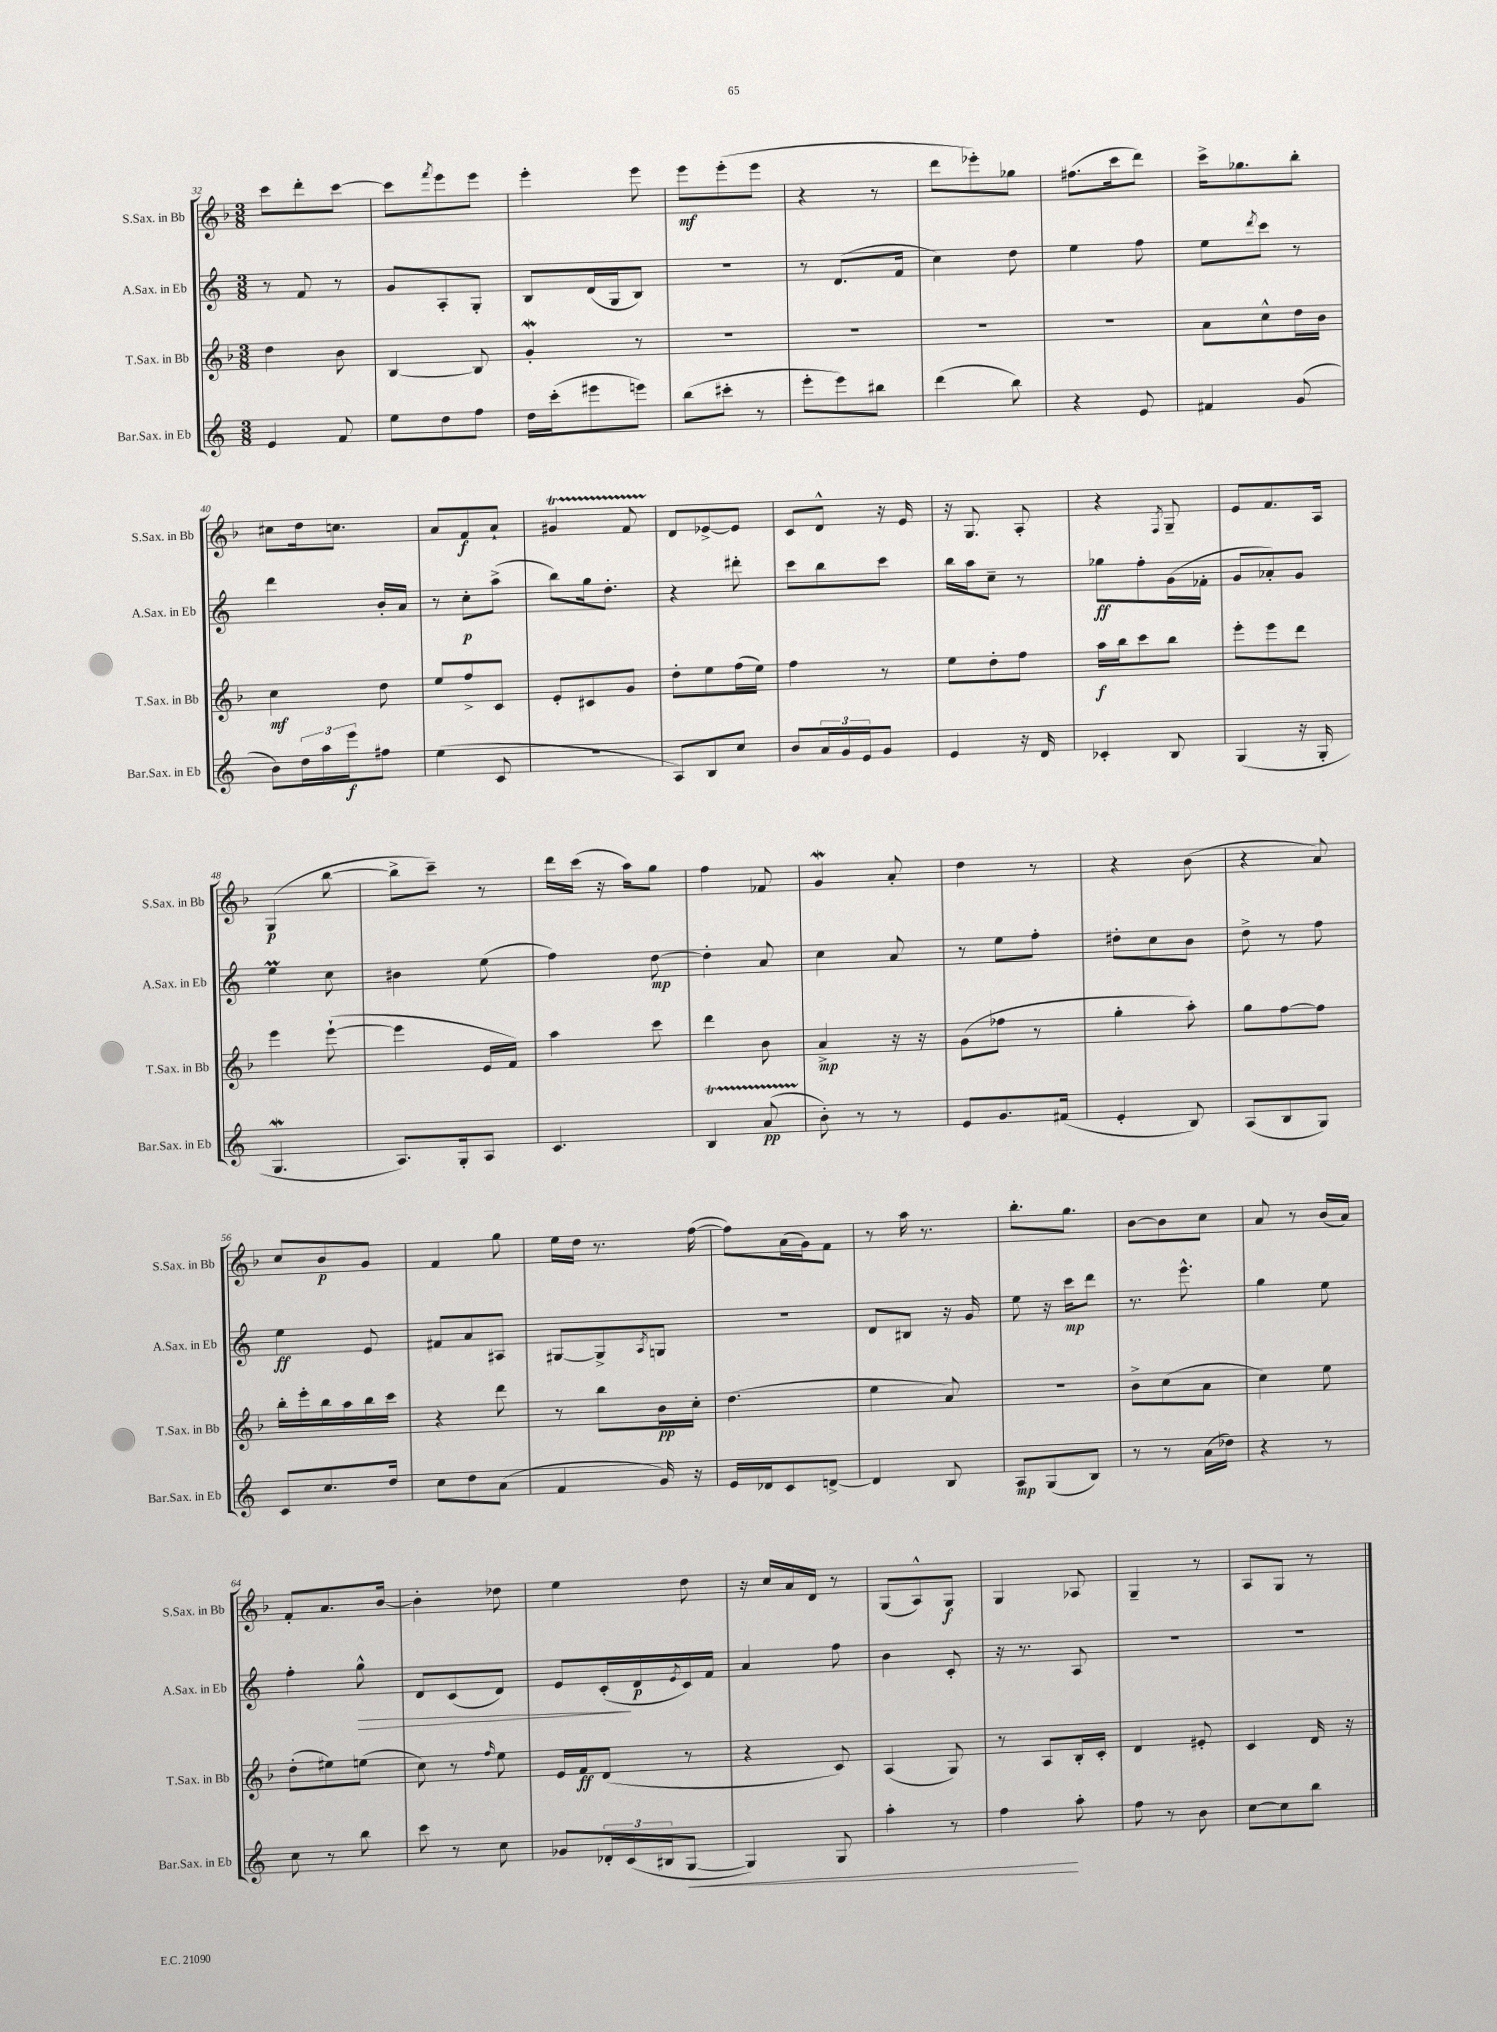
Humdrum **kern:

**kern	**kern	**kern	**kern
*staff4	*staff3	*staff2	*staff1
*clefG2	*clefG2	*clefG2	*clefG2
*k[]	*k[b-]	*k[]	*k[b-]
*M3/8	*M3/8	*M3/8	*M3/8
4e/	4dd\	8r	8ccc\L
.	.	8f/	8ddd'\
8f/	8b-\	8r	[8ccc\J
=	=	=	=
8ee\L	[4B-/	8g/L	8ccc\]L
.	.	.	8qfff/
8dd\	.	8A'/	8eee\
8ff\J	8B-/]	8G'/J	8eee\J
=	=	=	=
16dd\LL	4g'/	8B/L	4eee'\
(16ccc'\J	.	.	.
8eee#\	.	(16d/L	.
.	.	16G/J	.
8eee\J)	8r	8B/J)	8eee\
=	=	=	=
(8bb\L	4.r	4.r	8eee\L
8ccc#'\J	.	.	(8eee'\
8r	.	.	8eee\J
=	=	=	=
8eee'\L	4.r	8r	4r
8eee\)	.	(8.d/L	.
8bb#\J	.	.	8r
.	.	16f/Jk	.
=	=	=	=
(4ddd\	4.r	4cc\)	8ddd\L
.	.	.	8eee-'\)
8bb\)	.	8dd\	8gg-\J
=	=	=	=
4r	4.r	4ee\	(8.ff#\L
.	.	.	16ccc\k
8e/	.	8ff\	8ddd\J)
=	=	=	=
4f#/	8a\L	8ee\L	16ccc^\LK
.	.	.	8.gg-\
.	.	8qddd/	.
.	8cc^^\	8ccc\J	.
(8g/	16dd\L	8r	8bb-'\J
.	16b-\JJ	.	.
=	=	=	=
8b\L)	4cc\	4ddd\	8cc#\L
24dd\L	.	.	16dd\k
24aa\	.	.	.
.	.	.	8.cc\J
24eee\J	.	.	.
8ff#\J	8dd\	16b'/LL	.
.	.	16a/JJ	.
=	=	=	=
(4ee\	8ee/L	8r	8a/L
.	8ff^/	8cc'\L	8f/
8c/	8c/J	(8aa^\J	8a`/J
=	=	=	=
4.r	8e'/L	8bb\L)	4g#/
.	8c#/	16gg\k	.
.	.	8.dd'\J	.
.	8g/J	.	8f/
=	=	=	=
8A/L)	8dd'\L	4r	8d/L
8B/	8ee\	.	[8e-^/
8cc/J	(16ff\L	8ddd#'\	8e-/]J
.	16ee\JJ)	.	.
=	=	=	=
8b/L	4ff\	8ccc\L	8c/L
24a/L	.	8bb\	8d^^/J
24g/	.	.	.
24e/J	.	.	.
8g/J	8r	8ccc\J	16r
.	.	.	16e/
=	=	=	=
4e/	8ee\L	16bb\LL	16r
.	.	16aa\J	8.G/
.	8dd'\	8cc~\J	.
16r	8ff\J	8r	8A'/
16d/	.	.	.
=	=	=	=
4c-'/	16aa\LL	8gg-\L	4r
.	16bb-\J	.	.
.	8ccc\	8ff'\	.
.	.	.	8qF/
8B/	8bb-\J	(16g\L	8G~/
.	.	16f-'\JJ	.
=	=	=	=
(4G/	8eee'\L	8g/L	8e/L
.	8eee\	8a-'/)	8.f/
16r	8ddd\J	8g/J	.
16G'/	.	.	16A/Jk
=	=	=	=
4.G/	4eee\	4ee\	(4G/
.	([8eee`\	8cc\	[8bb-\
=	=	=	=
8.A/L)	4eee\]	4b#\	8bb-^\]L
.	.	.	8ccc~\J)
16G'/k	.	.	.
8A/J	16e/LL	(8ee\	8r
.	16f/JJ)	.	.
=	=	=	=
4.c/	4aa\	4ff\)	16ddd\LL
.	.	.	(16ccc\JJ
.	.	.	16r
.	.	.	16aa\LK)
.	8ccc\	[8dd\	8gg\J
=	=	=	=
4B/	4ddd\	4dd'\]	4ff\
(8a/	8b-\	8a/	8f-/
=	=	=	=
8b'\)	4a^/	4cc\	4g/
8r	.	.	.
8r	16r	8a/	8a'/
.	16r	.	.
=	=	=	=
8e/L	(8g\L	8r	4dd\
8.g/	8ff-\J	8ee\L	.
.	8r	8ff'\J	8r
(16f#/Jk	.	.	.
=	=	=	=
4e'/	4gg'\	8dd#'\L	4r
.	.	8cc\	.
8B/)	8aa'\)	8b\J	(8b-\
=	=	=	=
(8A/L	8gg\L	8dd^\	4r
8B/	[8ff\	8r	.
8G/J)	8ff\]J	8ff\	8a/)
=	=	=	=
8c/L	16bb-'\LL	4ee\	8cc/L
.	16eee'\	.	.
8.cc/	16bb-\	.	8b-/
.	16aa\	.	.
.	16bb-\	8e/	8g/J
16dd/Jk	16ccc\JJ	.	.
=	=	=	=
8cc\L	4r	8f#/L	4f/
8dd\	.	8a/	.
(8a\J	8ddd\	8A#/J	8gg\
=	=	=	=
4f/	8r	[8G#/L	16ee\LL
.	.	.	16dd\JJ
.	8bb-\L	8G#^/]	8.r
.	.	8qA/	.
16g/)	16b-\L	8G/J	.
16r	16cc'\JJ	.	([16ff\
=	=	=	=
16e/LL	(4.dd\	4.r	8ff\]L)
16d-/J	.	.	.
8c/	.	.	(16a\L
.	.	.	16g\J)
[8d^/J	.	.	8f\J
=	=	=	=
4d/]	4ee\	8d/L	8r
.	.	8B#/J	16aa\
.	.	.	8.r
8B/	8a/)	16r	.
.	.	16g/	.
=	=	=	=
8A/L	4.r	8ee\	8.bb-'\L
(8G/	.	16r	.
.	.	16ccc\LK	8.gg\J
8B/J)	.	8ddd\J	.
=	=	=	=
8r	8b-^\L	8.r	[8b-\L
8r	(8cc\	.	8b-\]
.	.	8.eee^^\	.
(16a\LL	8a\J	.	8cc\J
16dd-\JJ)	.	.	.
=	=	=	=
4r	4cc\)	4gg\	8a/
.	.	.	8r
8r	8ee\	8ee\	(16b-/LL
.	.	.	16a/JJ)
=	=	=	=
8cc\	(8dd'\L	4ff'\	8f'/L
8r	8ee#\)	.	8.a/
8bb\	(8ee\J	8gg^^\	.
.	.	.	[16b-/Jk
=	=	=	=
8ccc\	8cc\)	8d/L	4b-'\]
8r	8r	(8c/	.
.	16qqff/	.	.
8cc\	8ee\	8d/J)	8dd-\
=	=	=	=
8g-/L	16e/LL	8e/L	4ee\
.	16f/J	.	.
24d-'/L	(8d/J	(16c'/L	.
(24c/	.	.	.
.	.	16d/	.
24B#/J	.	.	.
.	.	8qe/	.
[8G/J	8r	16c/)	8dd\
.	.	16f/JJ	.
=	=	=	=
4G/])	4r	4a/	16r
.	.	.	16cc/LL
.	.	.	16a/
.	.	.	16d/JJ
8G/	8c/)	8ff\	8r
=	=	=	=
4aa'\	(4A/	4b\	(8G/L
.	.	.	8A^^/)
8r	8G/)	8c'/	8G/J
=	=	=	=
4ff\	8r	16r	4G/
.	.	8.r	.
.	8A/L	.	.
8aa'\	16B-'/L	8A/	8A-/
.	16c'/JJ	.	.
=	=	=	=
8ff\	4d/	4.r	4G~/
8r	.	.	.
8b\	8e#'/	.	8r
=	=	=	=
[8cc\L	4c/	4.r	8A/L
8cc\]	.	.	8G/J
8bb\J	16d/	.	8r
.	16r	.	.
==	==	==	==
*-	*-	*-	*-
